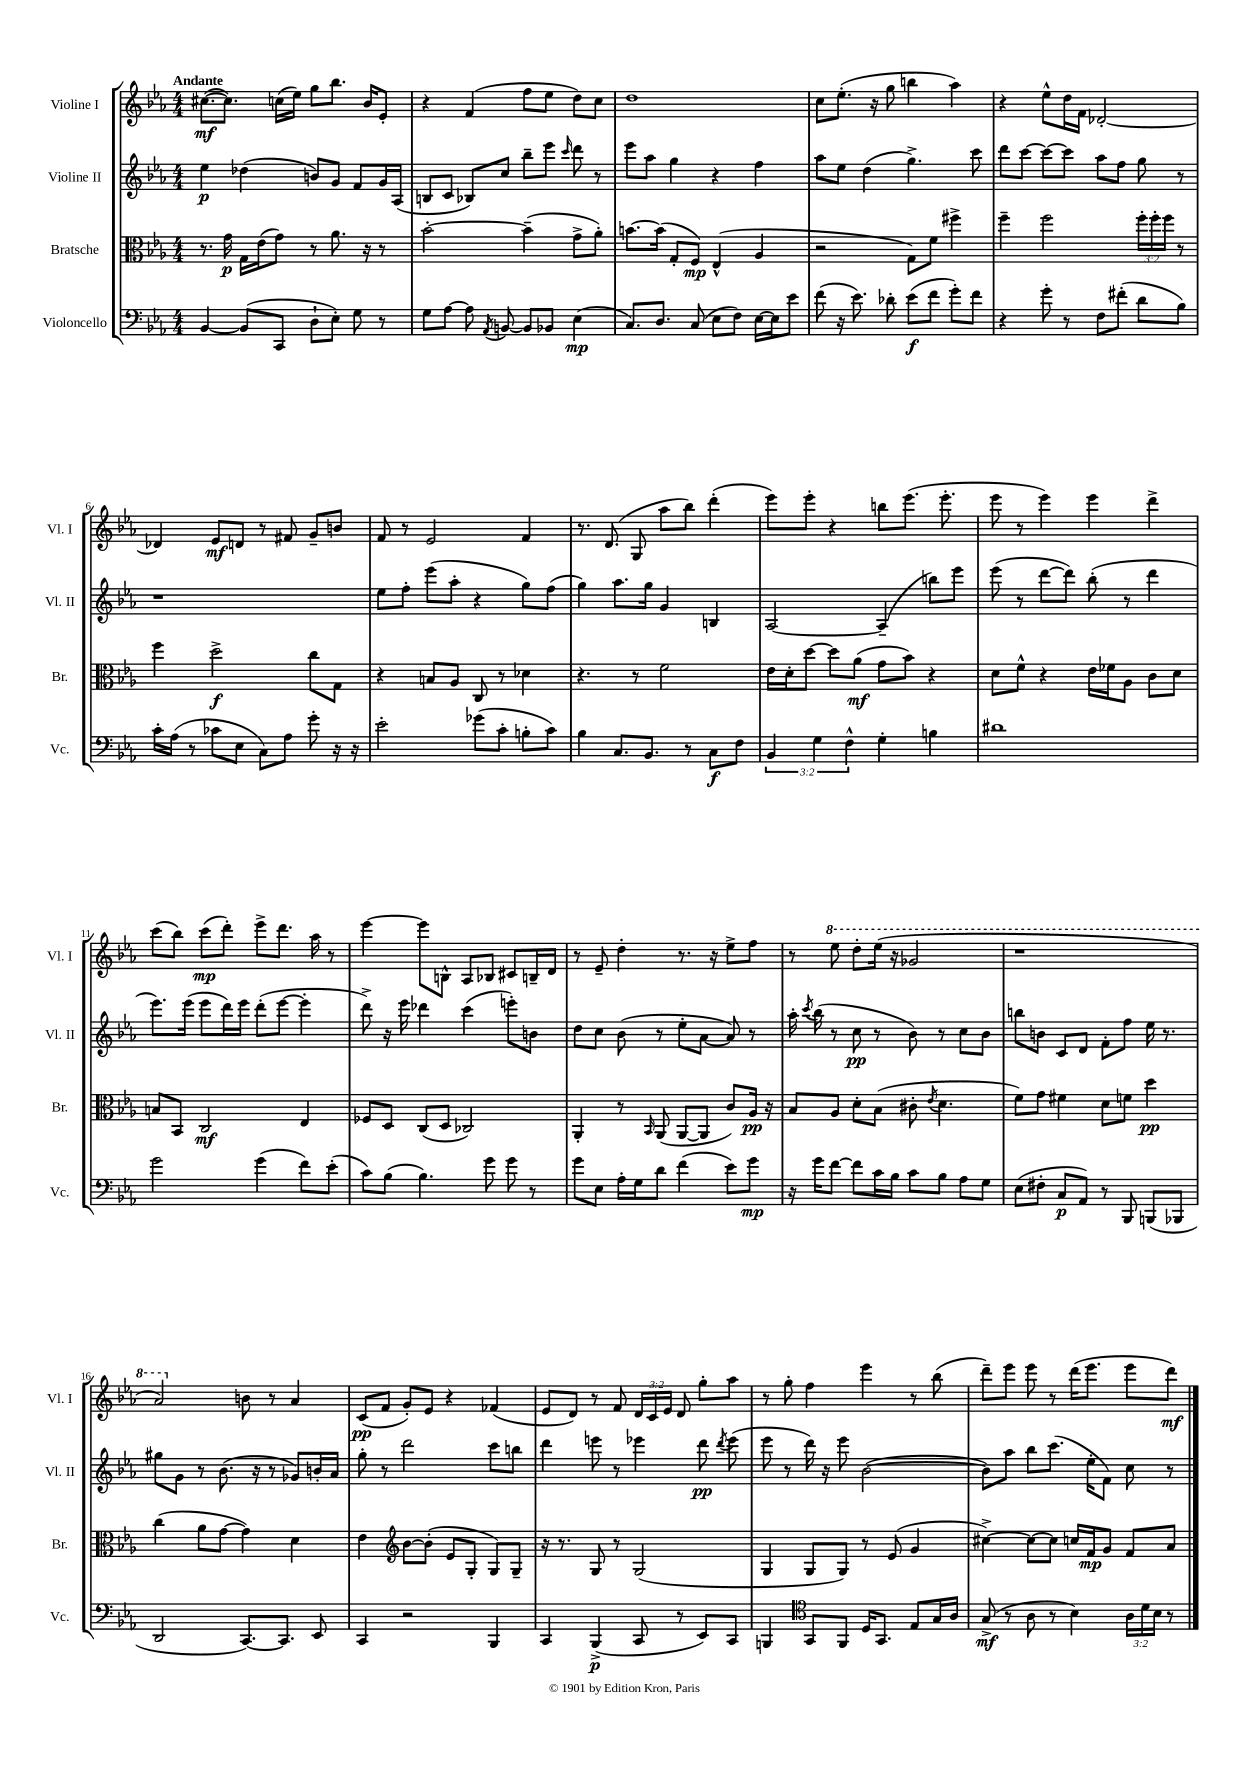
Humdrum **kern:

**kern	**kern	**kern	**kern
*staff4	*staff3	*staff2	*staff1
*clefF4	*clefC3	*clefG2	*clefG2
*k[b-e-a-]	*k[b-e-a-]	*k[b-e-a-]	*k[b-e-a-]
*M4/4	*M4/4	*M4/4	*M4/4
[4BB-	8.r	4ee-	([8.cc#
.	16g	.	8.cc#])
(8BB-]	16G	(4dd-	.
.	(16e-	.	.
8CC	8g)	.	(16cc
.	.	.	16ee-)
8D`	8r	8b)	8gg
8E-')	8.a-	8g	8.bb-
8G	.	8f	.
.	16r	.	16b-
8r	8r	16g	8e-'
.	.	(16A-	.
=	=	=	=
8G	[2b-'	8B	4r
[8A-	.	8c	.
8A-]	.	8B-)	(4f
8qAA-	.	.	.
[8BB	.	8cc	.
8BB]	(4b-~]	8bb-~	8ff
8BB-	.	8eee-	8ee-
.	.	16qqccc	.
(4E-	8g^	8ddd	8dd)
.	8a-')	8r	8cc
=	=	=	=
8.C)	[8.b	8eee-	1dd
.	.	8aa-	.
8.D	(16b]	.	.
.	8G'	4gg	.
(8C	8F)	.	.
8E-	(4E-^^	4r	.
8F)	.	.	.
[16E-	4A-	4ff	.
16E-]	.	.	.
8e-	.	.	.
=	=	=	=
(8f	2r	8aa-	8cc
16r	.	8ee-	(8.ee-'
8.e-)	.	.	.
.	.	(4dd	.
.	.	.	16r
8d-'	.	.	8gg
(8e-	8G)	4.gg^)	4bb
8f	8f	.	.
8g')	4ff#^	.	4aa-)
8f	.	8ccc	.
=	=	=	=
4r	4ff~	8ddd	4r
.	.	[8ccc	.
8g'	2ff	8ccc_	8ee-^^
8r	.	8ccc]	16dd
.	.	.	16f
8F	.	8aa-	[2d-'
(8f#'	.	8ff	.
8d	24ff'	8gg	.
.	24ff'	.	.
.	24ff	.	.
8B-)	8r	8r	.
=	=	=	=
16c'	4ff	1r	4d-]
(16A-	.	.	.
8r	.	.	.
8c-	2dd^	.	8e-
8E-	.	.	8d
8C)	.	.	8r
8A-	.	.	8f#
8g'	8cc	.	8g~
16r	8G	.	8b
16r	.	.	.
=	=	=	=
2e-'	4r	8ee-	8f
.	.	8ff'	8r
.	8B	(8eee-	2e-
.	8A-	8aa-'	.
(8g-	8C	4r	.
8c'	8r	.	.
8B'	4d-	8gg)	4f
8c)	.	(8ff	.
=	=	=	=
4B-	4.r	4gg)	8.r
.	.	.	(8.d
8.C	.	8.aa-	.
.	8r	.	8G
8.BB-	.	16gg	.
.	2f	4g	8aa-
8r	.	.	8bb-)
8C	.	4B	(4ddd'
8F	.	.	.
=	=	=	=
6BB-	16e-	[2A-	8eee-)
.	16d'	.	.
.	[8dd	.	8eee-'
6G	.	.	.
.	8dd]	.	4r
6F^^	.	.	.
.	(8a-	.	.
4G'	8g	(4A-~]	8bb
.	8b-)	.	(8.eee-
4B	4r	8bb)	.
.	.	.	8.eee-'
.	.	8eee-	.
=	=	=	=
1d#	8d	(8eee-	8eee-
.	8f^^	8r	8r
.	4r	[8ddd	4eee-)
.	.	8ddd])	.
.	16e-	(8bb-'	4eee-
.	16f-	.	.
.	8A-	8r	.
.	8c	4ddd	4ddd^
.	8d	.	.
=	=	=	=
2g	8B	8.eee-)	(8ccc
.	8BB-	.	8bb-)
.	.	(16eee-	.
.	2C	8eee-	(8ccc
.	.	16ddd)	8ddd')
.	.	16eee-	.
(4g	.	(8ddd'	8eee-^
.	.	[8eee-	8.ddd
8f)	4E-	4eee-']	.
.	.	.	16aa-
(8e-'	.	.	8r
=	=	=	=
8c)	8F-	8ddd^)	[4eee-
(8B-	8D	16r	.
.	.	16eee-	.
4.B-)	(8C	4ddd-	8eee-]
.	8D	.	8B^^
.	2C-)	(4ccc	8A-
8g	.	.	8B-
8g	.	8eee')	8c#
8r	.	8b	16B~
.	.	.	16d
=	=	=	=
8g	4AA-'	8dd	8r
8E-	.	8cc	8e-~
16A-'	8r	(8b-	4dd'
16G	.	.	.
.	16qqBB-	.	.
8d	(8AA-	8r	.
(4f	[8AA-	8ee-'	8.r
.	8AA-]	[8a-	.
.	.	.	16r
8e-)	8c)	8a-])	8ee-^
8g	16A-	8r	8ff
.	16r	.	.
=	=	=	=
16r	8B-	16aa-'	8r
.	.	8qccc	.
16g	.	(16bb-	.
[8f	8A-	8r	8eee-
8f]	8d'	8cc	8ddd'
16c	(8B-	8r	(16eee-
16B-	.	.	16r
8c	8c#'	8b-)	2gg-
.	8qe-	.	.
8B-	4.d	8r	.
8A-	.	8cc	.
8G	.	8b-	.
=	=	=	=
(8E-	8f)	8bb	1r
8F#'	8g	8b	.
8C	4f#	8c	.
8AA-)	.	8d	.
8r	8d	8f'	.
8BBB-	8f	8ff	.
(8BBB	4dd	16ee-	.
.	.	8.r	.
8BBB-	.	.	.
=	=	=	=
2DD	(4cc	8gg#	2aa-)
.	.	8g	.
.	8a-	8r	.
.	[8g	(8.b-	.
[8.CC)	4g])	.	8b
.	.	16r	.
.	.	8r	8r
8.CC]	.	.	.
.	4d	8g-)	4a-
8EE-	.	16b'	.
.	.	16a-	.
=	=	=	=
4CC	4e-	8gg'	(8c
.	.	8r	8f
*	*clefG2	*	*
2r	[8b-	2ddd	8g')
.	(8b-']	.	8e-
.	8e-	.	4r
.	8G'	.	.
4BBB-	8G)	8ccc	(4f-
.	8G~	8bb	.
=	=	=	=
4CC	16r	4ddd	8e-
.	8.r	.	.
.	.	.	8d)
(4BBB-^	8G	8eee	8r
.	8r	8r	8f
8CC	(2G	4eee-	24d
.	.	.	24c
.	.	.	24e-
8r	.	.	8d
8EE-)	.	8ddd	8gg'
.	.	8qddd	.
8CC	.	(8eee-	8aa-
=	=	=	=
4BBB	4G	8eee-	8r
.	.	8r	8gg'
*clefC4	*	*	*
8GG	8G	16ddd)	4ff
.	.	16r	.
8FF	8G)	8eee-	.
16D	8r	([2b-	4eee-
8.GG	.	.	.
.	(8e-	.	.
8E-	4g	.	8r
16G	.	.	(8bb-
16A-	.	.	.
=	=	=	=
(8G^	[4cc#^)	8b-])	8ddd~)
8r	.	8aa-	8eee-
8A-	8cc#_	8bb-	8eee-
8r	8cc#]	(8.ccc	8r
4B-)	16cc	.	(16ddd
.	16f	16ee-'	8.eee-
.	8g	8f)	.
24A-	8f	8cc	8eee-
24d	.	.	.
24B-	.	.	.
8r	8a-	8r	8ddd)
==	==	==	==
*-	*-	*-	*-
